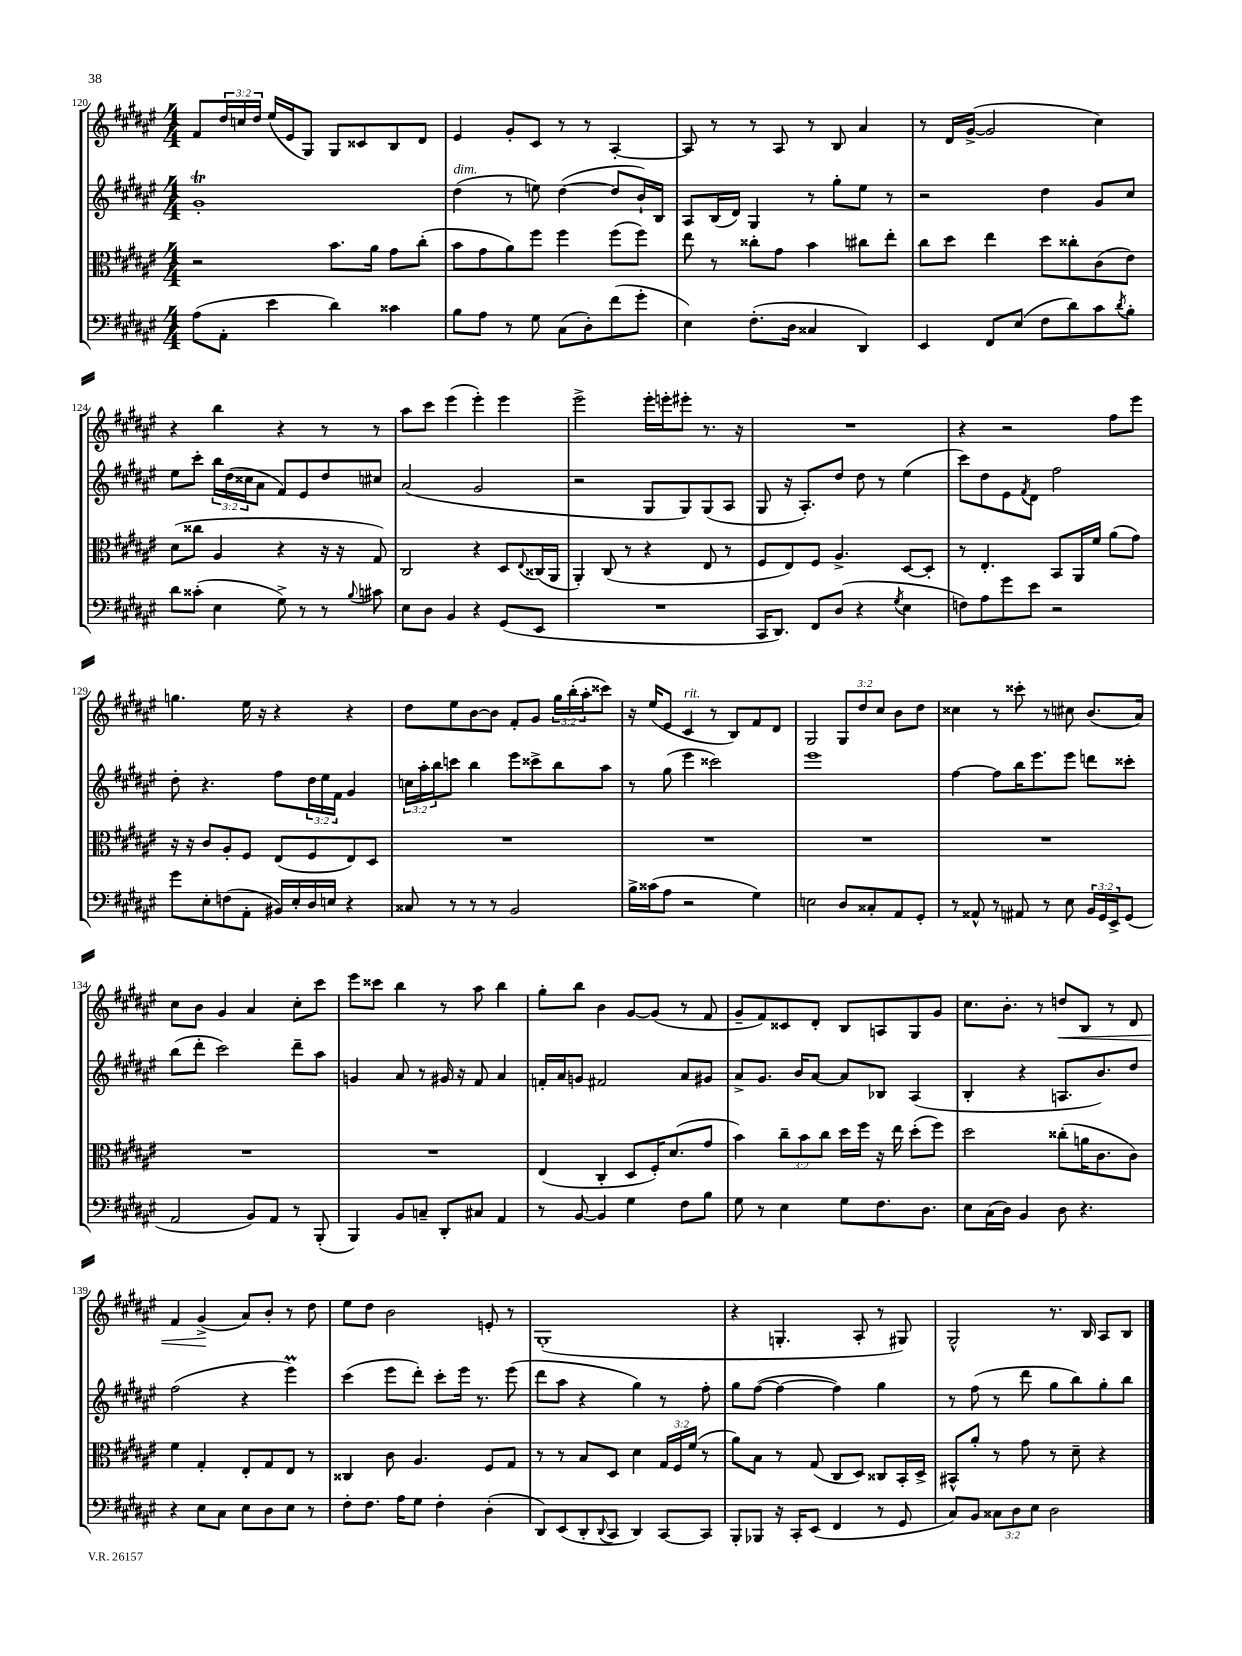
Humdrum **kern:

**kern	**kern	**kern	**kern	**dynam
*part4	*part3	*part2	*part1	*part1
*staff4	*staff3	*staff2	*staff1	*staff1
*clefF4	*clefC3	*clefG2	*clefG2	*
*k[f#c#g#d#a#e#]	*k[f#c#g#d#a#e#]	*k[f#c#g#d#a#e#]	*k[f#c#g#d#a#e#]	*
*M4/4	*M4/4	*M4/4	*M4/4	*
=120	=120	=120	=120	=120
(8A#\L	2r	1g#T'	8f#/L	.
8AA#'\J	.	.	24dd#/L	.
.	.	.	24ccn/	.
.	.	.	24dd#/JJ	.
4e#\	.	.	(16ee#/LL	.
.	.	.	16e#/J	.
.	.	.	8G#/J)	.
4d#\)	8.b\L	.	8G#/L	.
.	.	.	8c##X/	.
.	16a#\Jk	.	.	.
4c##X\	8g#\L	.	8B/	.
.	(8cc#'\J	.	8d#/J	.
=121	=121	=121	=121	=121
!	!	!LO:TX:a:i:t=dim.	!	!
8B\L	8b\L	(4dd#\	4e#/	.
8A#\J	8g#\	.	.	.
8r	8a#\)	8r	8g#'/L	.
8G#\	8ff#\J	8een\)	8c#/J	.
(8C#\L	4ff#\	([4dd#\	8r	.
8D#'\)	.	.	8r	.
(8f#\	(8ff#\L	8dd#/L]	[4A#'/	.
8g#'\J	8ff#\J)	16b`/L)	.	.
.	.	16B/JJ	.	.
=122	=122	=122	=122	=122
4E#\)	8ee#\	8A#/L	8A#/]	.
.	8r	(16B/L	8r	.
.	.	16d#/JJ)	.	.
(8.F#'\L	8cc##X'\L	4G#/	8r	.
.	8g#\J	.	8A#/	.
16D#\Jk	.	.	.	.
4C##X/	4b\	8r	8r	.
.	.	8gg#'\L	8B/	.
4DD#/)	8cc#X\L	8ee#\J	4a#/	.
.	8ee#'\J	8r	.	.
=123	=123	=123	=123	=123
4EE#/	8cc#\L	2r	8r	.
.	8dd#\J	.	16d#/LL	.
.	.	.	([16g#^/JJ	.
8FF#/L	4ee#\	.	2g#/]	.
(8E#/J	.	.	.	.
8F#\L	8dd#\L	4dd#\	.	.
8d#\)	8cc##X'\	.	.	.
8c#\	(8c#\	8g#/L	4cc#\)	.
8qd#/	.	.	.	.
8B'\J	8e#\J)	8cc#/J	.	.
!!LO:LB:g=z
=124	=124	=124	=124	=124
8d#\L	(8d#\L	8ee#\L	4r	.
(8c##X'\J	8cc##X\J	8ccc#'\J	.	.
4E#\	4A#/	24bb\LL	4bb\	.
.	.	(24dd#\	.	.
.	.	24cc##X\J	.	.
.	.	8a#\J	.	.
8G#^\)	4r	8f#/L)	4r	.
8r	.	8e#/	.	.
8r	16r	8dd#/	8r	.
.	16r	.	.	.
8qqB/	.	.	.	.
8c#X\	8G#/)	8cc#X/J	8r	.
=125	=125	=125	=125	=125
8E#\L	2C#/	(2a#/	8aa#\L	.
8D#\J	.	.	8ccc#\J	.
4BB/	.	.	(4eee#\	.
4r	4r	2g#/	4eee#'\)	.
(8GG#/L	8D#/L	.	4eee#\	.
.	8qqE#/	.	.	.
8EE#/J	(16C##X/L	.	.	.
.	16AA#/JJ	.	.	.
=126	=126	=126	=126	=126
1r	4AA#'/)	2r	2eee#^\	.
.	(8C#/	.	.	.
.	8r	.	.	.
.	4r	8G#/L	16eee#'\LL	.
.	.	.	16eeen'\J	.
.	.	8G#/)	8eee#X'\J	.
.	8E#/	(8G#/	8.r	.
.	8r	8A#/J	.	.
.	.	.	16r	.
=127	=127	=127	=127	=127
16CC#/KL	8F#/L	8G#/	1r	.
8.DD#/J)	.	.	.	.
.	8E#/)	16r	.	.
.	.	8.A#'/L)	.	.
8FF#/L	8F#/J	.	.	.
(8D#/J	4.A#^/	8dd#/J	.	.
4r	.	8dd#\	.	.
.	.	8r	.	.
8qG#/	.	.	.	.
4E#\	[8D#/L	(4ee#\	.	.
.	8D#'/J]	.	.	.
=128	=128	=128	=128	=128
8Fn\L)	8r	8ccc#\L)	4r	.
8A#\	4.E#'/	8dd#\	.	.
8g#\	.	8e#\	2r	.
.	.	8qf#/	.	.
8e#\J	.	8d#\J	.	.
2r	8BB/L	2ff#\	.	.
.	16AA#/L	.	.	.
.	16f#/JJ	.	.	.
.	(8a#\L	.	8ff#\L	.
.	8g#\J)	.	8eee#\J	.
!!LO:LB:g=z
=129	=129	=129	=129	=129
8g#\L	16r	8dd#'\	4.ggn\	.
.	16r	.	.	.
8E#'\	8c#/L	4.r	.	.
(8Fn\	8A#'/	.	.	.
8AA#'\J	8F#/J	.	16ee#\	.
.	.	.	16r	.
16BB#X/LL)	(8E#/L	8ff#\L	4r	.
16E#'/	.	.	.	.
16D#/	8F#/	24dd#\L	.	.
.	.	24ee#\	.	.
16En/JJ	.	.	.	.
.	.	24f#\JJ	.	.
4r	8E#/)	4g#/	4r	.
.	8D#/J	.	.	.
=130	=130	=130	=130	=130
8C##X/	1r	24ccn\LL	8dd#\L	.
.	.	24aa#'\	.	.
.	.	24bb\J	.	.
8r	.	8cccn\J	8ee#\	.
8r	.	4bb\	[8b\	.
8r	.	.	8b\J]	.
2BB/	.	8eee#\L	8f#'/L	.
.	.	8ccc##X^\	8g#/J	.
.	.	8bb\	24gg#\LL	.
.	.	.	(24bb'\	.
.	.	.	24aa#'\J	.
.	.	8aa#\J	8ccc##X\J)	.
=131	=131	=131	=131	=131
16B^\LL	1r	8r	16r	.
(16c##X\J	.	.	(16ee#/KL	.
8A#\J	.	(8gg#\	8e#/J	.
!	!	!	!LO:TX:a:i:t=rit.	!
2r	.	4eee#\	4c#/	.
.	.	2ccc##X\)	8r	.
.	.	.	8B/L)	.
4G#\)	.	.	8f#/	.
.	.	.	8d#/J	.
=132	=132	=132	=132	=132
2En\	1r	1eee#	2G#/	.
8D#/L	.	.	12G#/L	.
.	.	.	12dd#/	.
8C##X'/	.	.	.	.
.	.	.	12cc#/J	.
8AA#/	.	.	8b\L	.
8GG#'/J	.	.	8dd#\J	.
=133	=133	=133	=133	=133
8r	1r	[4ff#\	4cc##X\	.
8AA##X^^/	.	.	.	.
8r	.	8ff#\L]	8r	.
8AA#X/	.	16bb\K	8ccc##X'\	.
.	.	8.eee#\	.	.
8r	.	.	8r	.
8E#\	.	8eee#\J	8cc#X\	.
24BB/LL	.	8dddn\L	(8.b/L	.
24GG#/	.	.	.	.
24EE#^/J	.	.	.	.
(8GG#/J	.	8ccc##X'\J	.	.
.	.	.	16a#/Jk)	.
!!LO:LB:g=z
=134	=134	=134	=134	=134
2AA#/	1r	(8bb\L	8cc#\L	.
.	.	8ddd#'\J	8b\J	.
.	.	2ccc#\)	4g#/	.
8BB/L)	.	.	4a#/	.
8AA#/J	.	.	.	.
8r	.	8ddd#~\L	8cc#'\L	.
(8BBB'/	.	8aa#\J	8ccc#\J	.
=135	=135	=135	=135	=135
4BBB/)	1r	4gn/	8eee#\L	.
.	.	.	8ccc##X\J	.
8BB/L	.	8a#/	4bb\	.
8Cn~/J	.	8r	.	.
8DD#'/L	.	16g#X/	8r	.
.	.	16r	.	.
8C#X/J	.	8f#/	8aa#\	.
4AA#/	.	4a#/	4bb\	.
=136	=136	=136	=136	=136
8r	(4E#/	16fn'/LL	8gg#'\L	.
.	.	16a#/J	.	.
[8BB/	.	8gn/J	8bb\J	.
4BB/]	4C#'/	2f#X/	4b\	.
4G#\	8D#/L	.	[8g#/L	.
.	16F#'/K)	.	(8g#/J]	.
.	(8.d#/	.	.	.
8F#\L	.	8a#/L	8r	.
8B\J	8g#/J	8g#X/J	8f#/	.
=137	=137	=137	=137	=137
8G#\	4b\)	8a#^/L	8g#~/L	.
8r	.	8.g#/J	8f#/)	.
4E#\	12cc#~\L	.	8c##X/	.
.	.	16b/KL	.	.
.	12b\	.	.	.
.	.	[8a#/J	8d#'/J	.
.	12cc#\J	.	.	.
8G#\L	16dd#\LL	8a#/L]	8B/L	.
.	16ff#\JJ	.	.	.
8.F#\	16r	8B-X/J	8An/	.
.	16ee#\	.	.	.
.	(8dd#'\L	(4A#/	8G#/	.
8.D#\J	.	.	.	.
.	8ff#\J)	.	8g#/J	.
=138	=138	=138	=138	=138
8E#\L	2dd#\	4B'/	8.cc#\L	.
(16C#\L	.	.	.	.
16D#\JJ)	.	.	8.b'\J	.
4BB/	.	4r	.	.
.	.	.	8r	.
!	!	!	!	!LO:HP:b
8D#\	(8cc##X'\L	8.An/L	8ddn/L	<
4.r	16an\K	.	8B/J	.
.	8.c#\	8.b/)	.	.
.	.	.	8r	.
.	8c#\J)	8dd#/J	8d#/	.
!!LO:LB:g=z
=139	=139	=139	=139	=139
4r	4f#\	(2ff#\	4f#/	.
8E#\L	4G#'/	.	(4g#^/	.
8C#\J	.	.	.	.
8E#\L	8E#'/L	4r	8a#/L)	[
8D#\	8G#/	.	8b'/J	.
8E#\J	8E#/J	4eee#m\)	8r	.
8r	8r	.	8dd#\	.
=140	=140	=140	=140	=140
8F#'\L	4C##X/	(4ccc#\	8ee#\L	.
8.F#\J	.	.	8dd#\J	.
.	8c#\	8eee#\L	2b\	.
16A#\KL	.	.	.	.
8G#\J	4.A#/	8ddd#'\J)	.	.
4F#'\	.	8ccc#'\L	.	.
.	.	16eee#\Jk	.	.
.	.	8.r	.	.
(4D#'\	8F#/L	.	8en'/	.
.	8G#/J	(8eee#\	8r	.
=141	=141	=141	=141	=141
8DD#/L)	8r	8ddd#\L	(1G#'	.
(8EE#/	8r	8aa#\J	.	.
8DD#'/	8B/L	4r	.	.
8qqDD#/	.	.	.	.
8CC#/J	8D#/J	.	.	.
4DD#/)	4d#\	4gg#\)	.	.
[8CC#/L	24G#/LL	8r	.	.
.	24F#/	.	.	.
.	(24f#/JJ	.	.	.
8CC#/J]	8r	8ff#'\	.	.
=142	=142	=142	=142	=142
8BBB'/L	8a#\L)	8gg#\L	4r	.
8BBB-X/J	8B\J	([8ff#\J	.	.
16r	8r	4ff#\_	4.Gn'/	.
16CC#'/KL	.	.	.	.
(8EE#/J	(8G#/	.	.	.
4FF#/	8C#/L	4ff#\])	.	.
.	8D#/J)	.	8A#'/	.
8r	8C##X/L	4gg#\	8r	.
8GG#/	16BB'/L	.	8G#X/)	.
.	16D#^/JJ	.	.	.
=143	=143	=143	=143	=143
8C#/L)	8BB#X^^/L	8r	2G#^^/	.
8BB/J	8a#'/J	(8ff#\	.	.
12C##X\L	8r	8r	.	.
12D#\	.	.	.	.
.	8g#\	8ddd#\	.	.
12E#\J	.	.	.	.
2D#\	8r	8gg#\L	8.r	.
.	8d#~\	8bb\)	.	.
.	.	.	16B/	.
.	4r	8gg#'\	8A#/L	.
.	.	8bb\J	8B/J	.
==	==	==	==	==
*-	*-	*-	*-	*-
